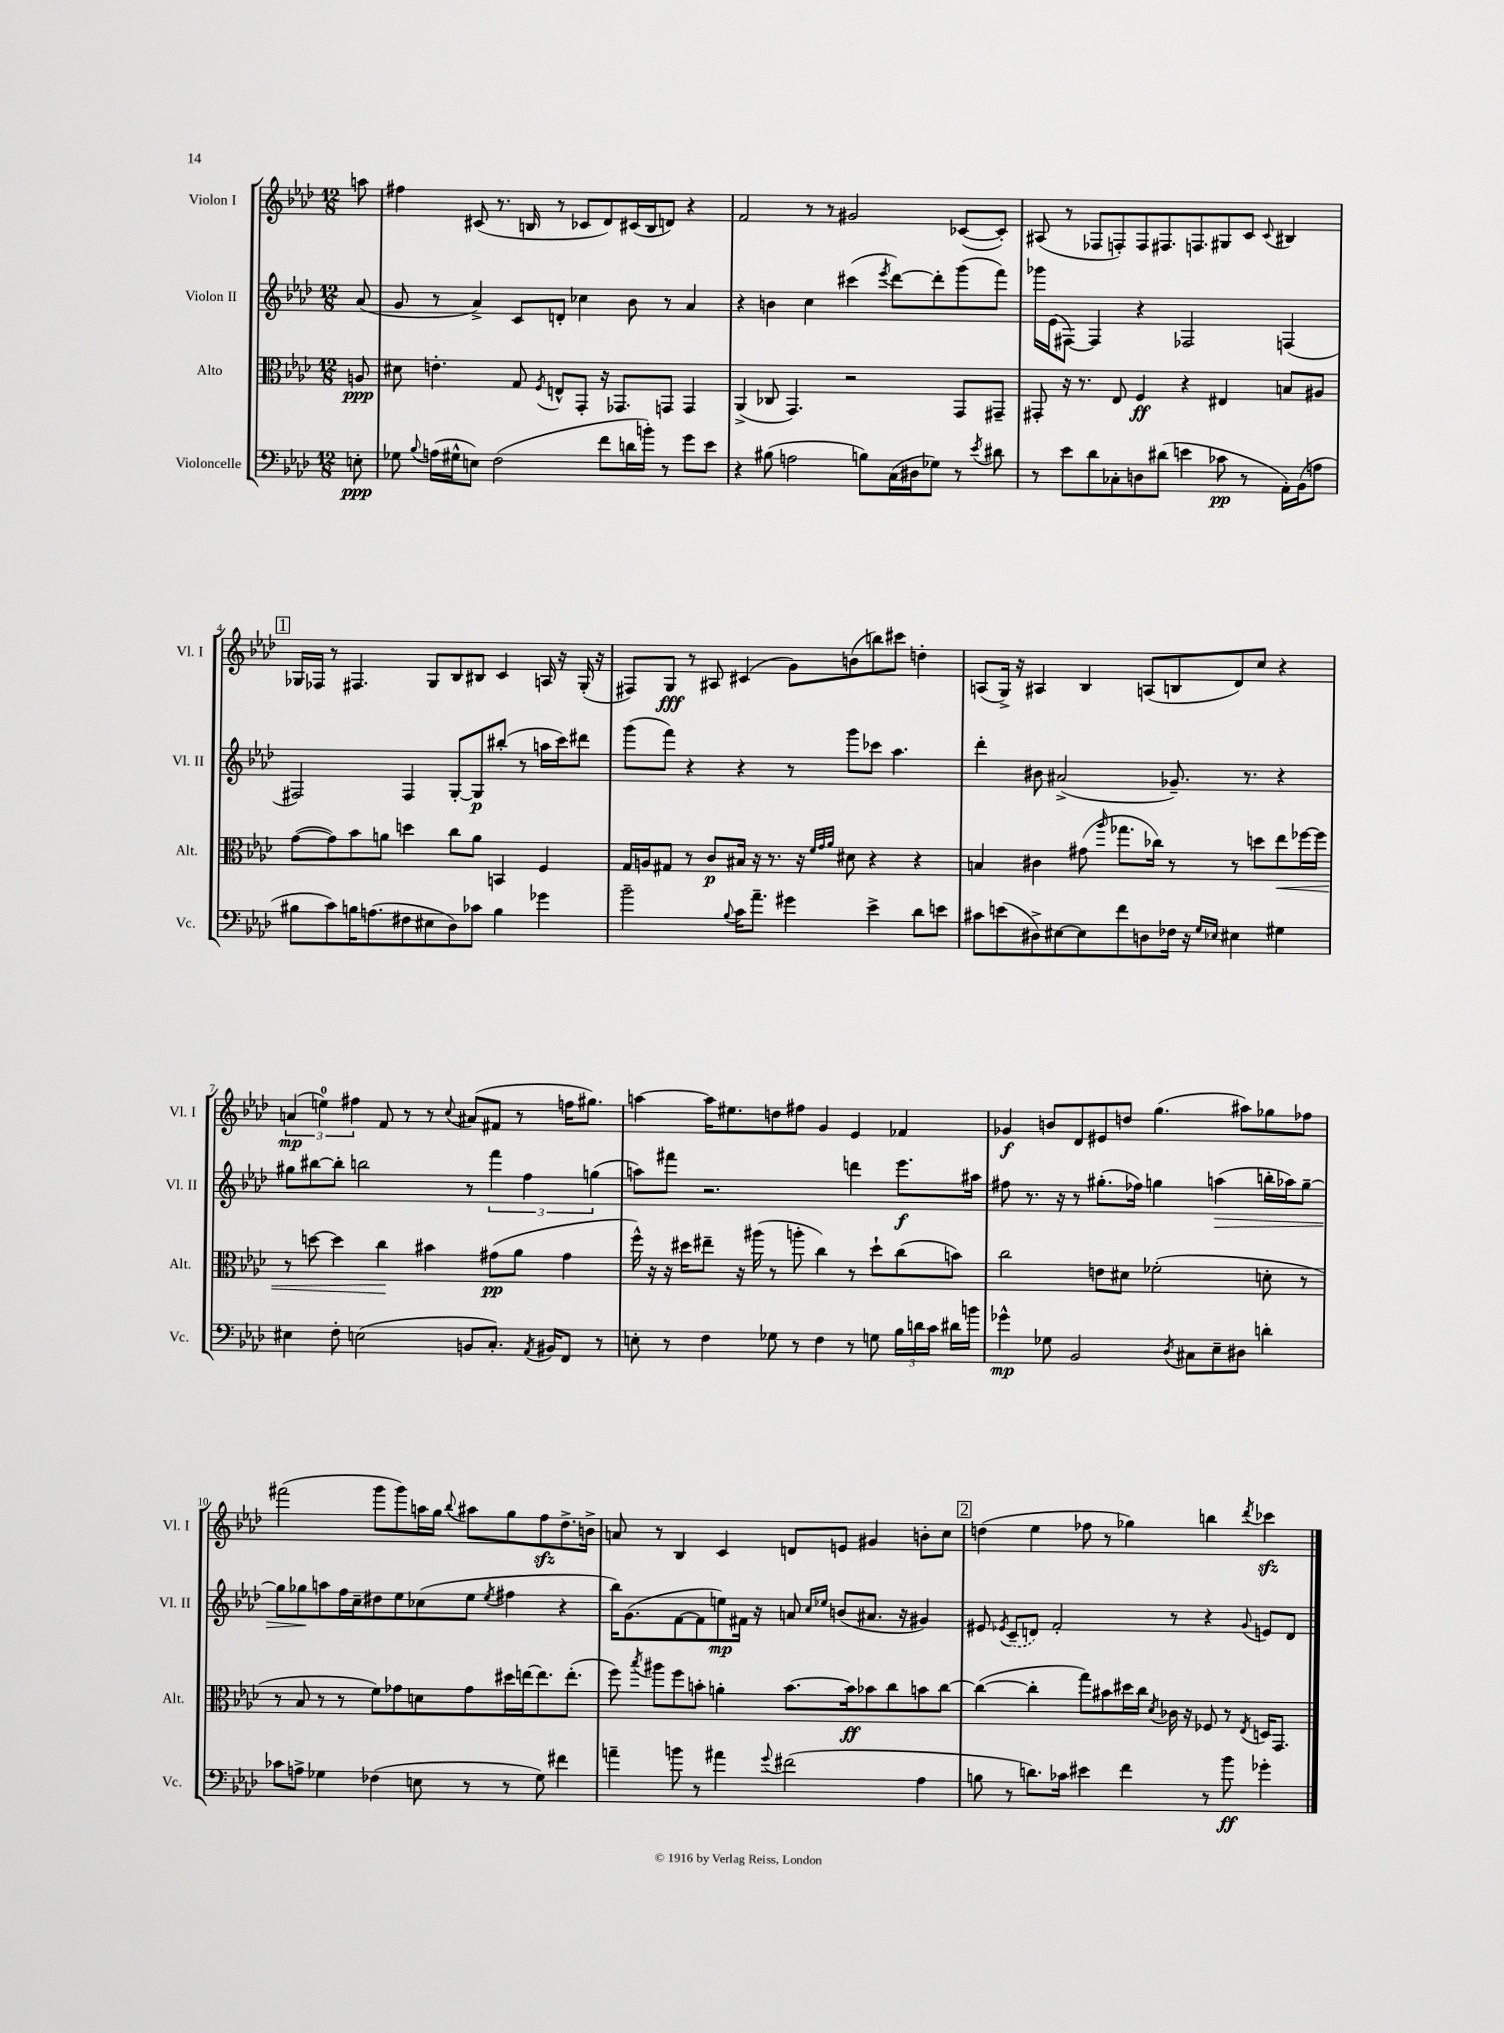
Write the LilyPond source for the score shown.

<<
\new StaffGroup <<
\new Staff = "s0" \with { instrumentName = "Violon I" shortInstrumentName = "Vl. I" } {
    \clef treble \key aes \major \numericTimeSignature \time 12/8 \partial 8
    \autoBeamOff a''8 |
    fis''4 cis'8( r8. b16 r8 ces'8[ des'8) cis'16( b16 d'8]) r4 |
    f'2 r8 r8 gis'2 ces'8[~( ces'8]-.) |
    ais8( r8 fes8[ f8-.) f8 fis8. f8. gis8 c'8] \appoggiatura { c'8 } bis4 |
    \mark \markup { \box "1" } ges16[ fes16] r8 fis4. ges8[ bes8 bis8] c'4 a16 r16 ges16-.( r16 |
    fis8[) g8]\fff r8 ais8 cis'4( g'8[) b'8( b''8) cis'''8] d''4-. |
    a8[( g16]->) r16 ais4 bes4 a8[( b8 des'8) c''8] r4 |
    \tuplet 3/2 { a'4\mp( e''4-0) fis''4 } f'8 r8 r8 \appoggiatura { c''8 } ais'8[( fis'8] r8 f''16[ gis''8.]) |
    a''4~ a''16[ eis''8. d''8 fis''8] g'4 ees'4 fes'4 |
    ges'4\f b'8[ des'8 eis'8 d''8] g''4.( ais''8[) ges''8 fes''8] |
    fis'''2( g'''8[ g'''8) a''16 g''16] \appoggiatura { bes''8 } ais''8[ g''8 f''8\sfz des''8.-> b'16]-> |
    a'8 r8 bes4 c'4 d'8[ e'8] gis'4 b'8[-. c''8] |
    \mark \markup { \box "2" } d''4( ees''4 fes''8 r8 ges''4) b''4 \acciaccatura { des'''8 } ces'''4\sfz \bar "|." |
}
\new Staff = "s1" \with { instrumentName = "Violon II" shortInstrumentName = "Vl. II" } {
    \clef treble \key aes \major \numericTimeSignature \time 12/8 \partial 8
    \autoBeamOff aes'8( |
    g'8 r8 aes'4->) c'8[ d'8]-. ces''4 bes'8 r8 aes'4 |
    r4 b'4 c''4 cis'''4( \acciaccatura { ees'''8 } des'''8[~) des'''8-. g'''8( f'''8]) |
    ges'''16[ ees'16( fis8]~) fis4 r4 fes2 f4( |
    \mark \markup { \box "1" } fis2) fis4 g8[~-. g8\p bis''8]-.( r8 a''16[ c'''16) dis'''8] |
    g'''8[( f'''8]) r4 r4 r8 g'''8[ ces'''8] aes''4. |
    des'''4-. bis'8 ais'2->( ges'8.--) r8. r4 |
    gis''8[ bis''8~ bis''8]-. b''2 r8 \tuplet 3/2 { f'''4 f''4 g''4( } |
    a''8[) fis'''8] r2. d'''4 ees'''8.[\f ais''16] |
    fis''8 r8. r16 r8 gis''8.[-.( fes''16]) g''4 a''4\>( b''16[-. aes''16) g''8]~-- |
    g''8[ ges''8\! a''8 f''16 c''16-- dis''8 ees''8 ces''8( ees''8] \acciaccatura { ees''8 } fis''4 r4 |
    bes''16[) g'8.( f'8~ f'8 e''8\mp) fis'16] r16 a'8 \grace { c''16[ ees''16] } b'8[( ais'8.] r16 gis'4) |
    \mark \markup { \box "2" } eis'8 \acciaccatura { ees'8 } \once \slurDashed c'8[--( d'8]) f'2-. r8 r4 \appoggiatura { g'8 } e'8[ d'8] \bar "|." |
}
\new Staff = "s2" \with { instrumentName = "Alto" shortInstrumentName = "Alt." } {
    \clef alto \key aes \major \numericTimeSignature \time 12/8 \partial 8
    \autoBeamOff a8\ppp |
    dis'8 e'4.-. g8 \acciaccatura { f8 } e8[-^ g,8]-. r16 ges,8.[ g,8] g,4 |
    aes,4->( ces8 g,4.) r2 g,8[ gis,8]-- |
    gis,8-. r16 r8. ees8 f4\ff r4 eis4 b8[ ais8] |
    \mark \markup { \box "1" } g'8[~( g'8) bes'8 a'8] d''4 c''8[ a'8] b,4 f4 |
    g16[ a16 gis8] r8 c'8[\p bis16] r16 r8. r16 \grace { f'32[ g'32 aes'32] } dis'8 r4 r4 |
    b4 cis'4 gis'8( \grace { aes''16 } ges''8.[ ces''16]) r8 r8 d''8[ ees''8\< fes''16~ fes''16] |
    r8 d''8~ d''4 c''4\! bis'4 gis'8[\pp( aes'8] gis'4 |
    f''16-^) r16 r16 dis''16[ eis''8]-- r16 ais''16( r8 a''8-. c''4) r8 dis''8[-! c''8( b'8]) |
    c''2 e'8[ dis'8] fes'2-.( d'8-. r8 |
    r8 bes8 r8 r8 f'8[) ges'8 d'8 ges'8 dis''16 e''16~ e''8. e''8.]-.( |
    f''8) \acciaccatura { bes''8 } ais''8[ f''8 b'8]-. a'4-. b'8.[~ b'16\ff bes'8 c''8 b'8 c''8]~ |
    \mark \markup { \box "2" } c''4~( c''4-. g''8[) bis'8 dis''16 c''16] \acciaccatura { des'8 } ces'16 r16 fes8 r8 \acciaccatura { ees8 } d16[ g,8.] \bar "|." |
}
\new Staff = "s3" \with { instrumentName = "Violoncelle" shortInstrumentName = "Vc." } {
    \clef bass \key aes \major \numericTimeSignature \time 12/8 \partial 8
    \autoBeamOff e8-.\ppp |
    ges8 \appoggiatura { bes8 } a16[( gis16-^ e8]) f2( f'8[ d'16 b'16]-.) r8 g'8[ ees'8] |
    r4 bis8( a2 b8[) c16( dis16 ges8]) r8 \acciaccatura { ees'8 } dis'8 |
    r8 ees'8[ des'8 ces8-. d8 dis'8]( e'4 ces'8\pp r8 aes,16[-.) bes,16( a8] |
    \mark \markup { \box "1" } bis8[ c'8) b16 a8.( fis8 eis8 des8) ces'8] b4 ges'4 |
    bes'2-- \appoggiatura { bes8 } c'16[ aes'8.]-- gis'4 ees'4-> des'8[ e'8] |
    cis'8[ e'8( dis8->) eis8~ eis8 f'8 d8 fes16] r16 \grace { g16[ ees16] } eis4 gis4 |
    eis4 f8-. e2( b,8[ c8.]-.) \acciaccatura { aes,8 } bis,16[ f,8] r8 |
    e8-. r8 f4 ges8 r8 f4 r8 g8 \tuplet 3/2 { bes16[ d'16 c'16] } dis'16[ b'16] |
    ges'4-^\mp ges8 bes,2 \acciaccatura { des8 } cis8[ ees8-- dis8] d'4-. |
    ces'8[ a8]-> ges4 fes4( e8 r8 r8 ges8) fis'4 |
    a'4-- b'8 r8 ais'4 \appoggiatura { g'8 } fis'2( aes4 |
    \mark \markup { \box "2" } b8 r8 d'8.[) ces'16] eis'4 f'4 r8 bes'8\ff ges'4-. \bar "|." |
}
>>
>>
